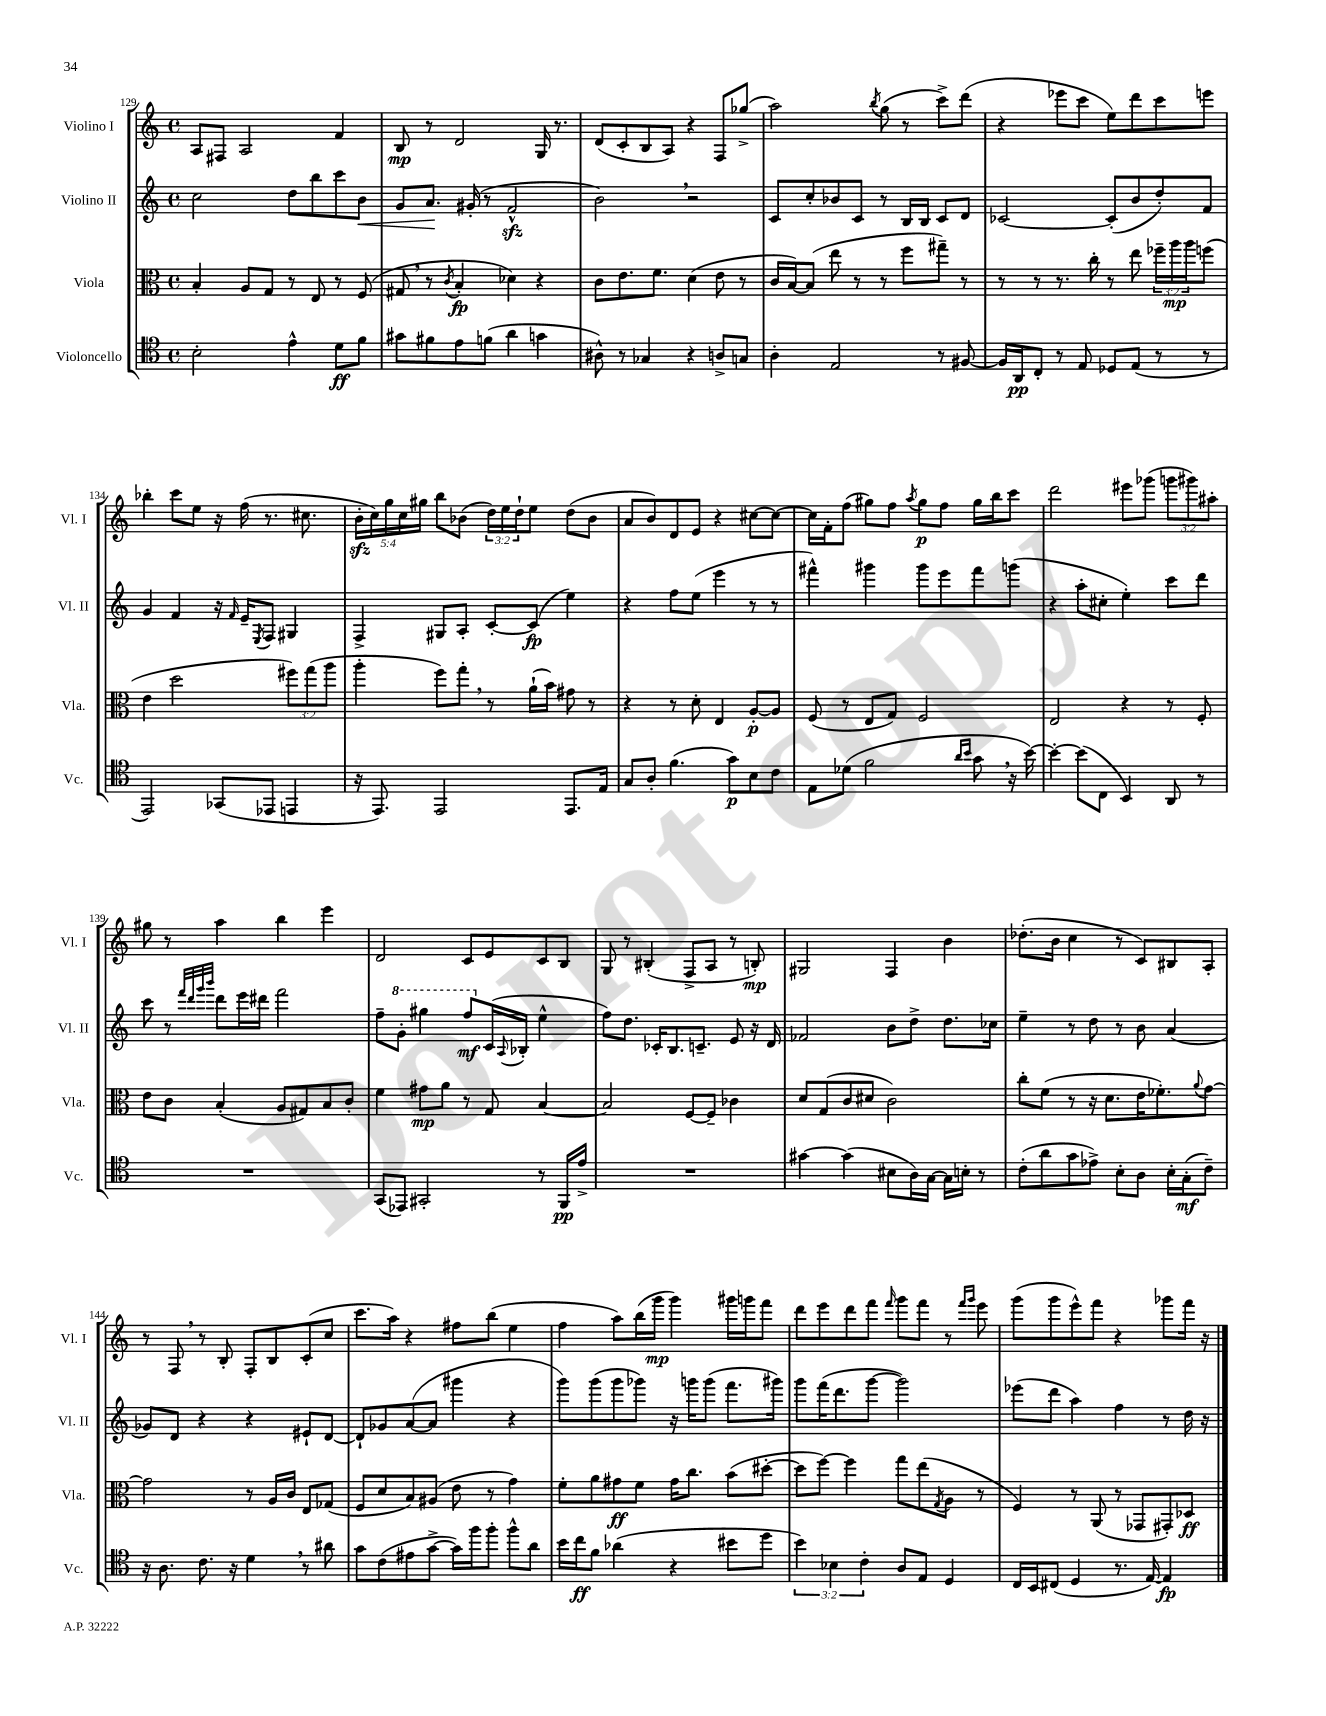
<<
\new StaffGroup <<
\new Staff = "s0" \with { instrumentName = "Violino I" shortInstrumentName = "Vl. I" } {
    \clef treble \key c \major \defaultTimeSignature \time 4/4 \override Staff.TupletNumber.text = #tuplet-number::calc-fraction-text
    a8 fis8 a2 f'4 |
    b8\mp r8 d'2 g16 r8. |
    d'8( c'8-. b8 a8) r4 f8 ges''8->( |
    a''2) \acciaccatura { b''8 } g''8( r8 c'''8->) d'''8( |
    r4 ees'''8 c'''8 e''8) d'''8 c'''8 e'''8 |
    bes''4-. c'''8 e''8 r16 f''16( r8. cis''8. |
    \tuplet 5/4 { b'16-.\sfz c''16) g''16 c''16 gis''16 } b''8 bes'8( \tuplet 3/2 { d''16) e''16 d''16-! } e''8 d''8( bes'8 |
    a'8 b'8) d'8 e'8 r4 cis''8~ cis''8~ |
    cis''16 f'16-. f''8( gis''8) f''8 \acciaccatura { a''8 } gis''8\p f''8 gis''16 b''16 c'''8 |
    d'''2 eis'''8 ges'''8( \tuplet 3/2 { g'''8 gis'''8) ais''8-. } |
    gis''8 r8 a''4 b''4 e'''4 |
    d'2 c'8 e'8 c'8 b8 |
    g8 r8 bis4-.( f8-> a8 r8 b8-.\mp) |
    gis2 f4 b'4 |
    des''8.-.( b'16 c''4 r8 c'8) bis8 a8-. |
    r8 f8 \breathe r8 b8-. f8-. b8 c'8-.( c''8 |
    c'''8. a''16) r4 fis''8 b''8( e''4 |
    f''4 a''8) b''16( g'''16\mp g'''4) gis'''16 g'''16 f'''8 |
    d'''8 e'''8 d'''8 f'''8 \grace { f'''16 } g'''8 f'''8 r8 \grace { f'''16 g'''16 } e'''8 |
    g'''8( g'''8 e'''8-^) f'''8 r4 ges'''8 f'''16 r16 \bar "|." |
}
\new Staff = "s1" \with { instrumentName = "Violino II" shortInstrumentName = "Vl. II" } {
    \clef treble \key c \major \defaultTimeSignature \time 4/4
    c''2 d''8 b''8 c'''8 b'8\< |
    g'8 a'8.\! gis'16-.( r8 f'2-^\sfz |
    b'2) \breathe r2 |
    c'8 c''8-. bes'8 c'8 r8 b16 b16 c'8 d'8 |
    ces'2~ ces'8-.( b'8 d''8-.) f'8 |
    g'4 f'4 r16 \grace { f'16 } e'16-- \acciaccatura { e8 } f8 gis4 |
    f4-> gis8 a8-. c'8~-. c'8\fp( e''4) |
    r4 f''8 e''8( e'''4 r8 r8 |
    fis'''4-^) gis'''4 gis'''8 e'''8 fis'''8 g'''8( |
    r4 a''8-. cis''8-. e''4-.) c'''8 d'''8 |
    c'''8 r8 \grace { f'''32 d'''32 g'''32 b'''32 } d'''8 e'''16 dis'''16 f'''2 |
    f''8-- \ottava #1 g''8-. gis'''4 f'''8\mf \ottava #0 c'16( \appoggiatura { a8 } bes16-. e''4-^ |
    f''8) d''8. ces'16-. b8. c'8.-- e'8 r16 d'16 |
    fes'2 b'8 d''8-> d''8. ces''16 |
    e''4-- r8 d''8 r8 b'8 a'4( |
    ges'8) d'8 r4 r4 eis'8-! d'8~ |
    d'8-! ges'8 a'8~( a'8 gis'''4 r4 |
    g'''8) g'''8( g'''8 ges'''8) r16 g'''16 g'''8( f'''8. gis'''16) |
    g'''8 f'''16( d'''8. g'''8~ g'''2) |
    ees'''8( d'''8 a''4) f''4 r8 d''16 r16 \bar "|." |
}
\new Staff = "s2" \with { instrumentName = "Viola" shortInstrumentName = "Vla." } {
    \clef alto \key c \major \defaultTimeSignature \time 4/4 \override Staff.TupletNumber.text = #tuplet-number::calc-fraction-text
    b4-. a8 g8 r8 e8 r8 f8( |
    gis8 \breathe r8 \acciaccatura { c'8 } b4-.\fp des'4) r4 |
    c'8 e'8. f'8. d'4( e'8 r8 |
    c'16 b16~) b8( e''8 r8 r8 f''8 gis''8--) r8 |
    r8 r8 r8. c''16-. r8 e''8 \tuplet 3/2 { fes''16-- a''16\mp a''16 } f''8( |
    e'4 d''2 \tuplet 3/2 { fis''8) g''8( a''8 } |
    a''4-. f''8) g''8-. \breathe r8 a'16-!( b'16) gis'8 r8 |
    r4 r8 d'8-. e4 a8~-.\p a8 |
    f8( r8 e8 g8) f2 |
    e2 r4 r8 f8-. |
    e'8 c'8 b4-.( a8 gis8) b8 c'8-. |
    f'4 gis'8\mp a'8 r8 g8 b4~ |
    b2 f8~ f8-- ces'4 |
    d'8 g8( c'8 dis'8 c'2) |
    c''8-. f'8( r8 r16 d'8. e'16 fes'8.-.) \appoggiatura { a'8 } g'8~ |
    g'2 r8 a16 c'16 e8 ges8( |
    f8 d'8 b8) ais8( e'8 r8 g'4) |
    f'8-. a'8 gis'8\ff f'8 gis'16 c''8. b'8( dis''8~-. |
    dis''8 f''8~) f''4 g''8 e''8( \acciaccatura { g8 } a8 r8 |
    f4) r8 a,8( r8 ges,8 gis,8-.) des8\ff \bar "|." |
}
\new Staff = "s3" \with { instrumentName = "Violoncello" shortInstrumentName = "Vc." } {
    \clef tenor \key c \major \defaultTimeSignature \time 4/4 \override Staff.TupletNumber.text = #tuplet-number::calc-fraction-text
    b2-. e'4-^ d'8\ff f'8 |
    gis'8 fis'8 e'8 f'8( a'4 g'4 |
    ais8-^) r8 ges4 r4 a8-> g8 |
    a4-. e2 r8 fis8~ |
    fis16 a,16\pp c8-. r8 e8 des8 e8( r8 r8 |
    e,2) ges,8( ees,8 e,4 |
    r16 e,8.) e,2 e,8. e16 |
    g8 a8-. f'4.( g'8\p) b8 c'8 |
    e8 des'8( f'2 \grace { a'16 b'16 } g'8 \breathe r16 b'16~) |
    b'4~-. b'8( c8 b,4) a,8 r8 |
    R1 |
    g,8( ees,8) gis,2-. r8 f,16\pp e'16-> |
    R1 |
    gis'4~ gis'4( bis8 a16) g16~ g16 b16-. r8 |
    c'8-.( a'8 g'8 ees'8->) b8-. a8 b16-. g16-.\mf( c'8--) |
    r16 a8. c'8. r16 d'4 \breathe r8 ais'8 |
    g'8 c'8( eis'8 g'8~-> g'16) f''16 f''8-. f''8-^ a'8 |
    b'16 c''16\ff f'8 aes'4( r4 bis'8 d''8 |
    \tuplet 3/2 { b'4) bes4 c'4-. } a8 e8 d4 |
    c16 b,16 cis8( d4 r8. e16~) e4\fp \bar "|." |
}
>>
>>
\layout { \context { \Score currentBarNumber = #129 } }
